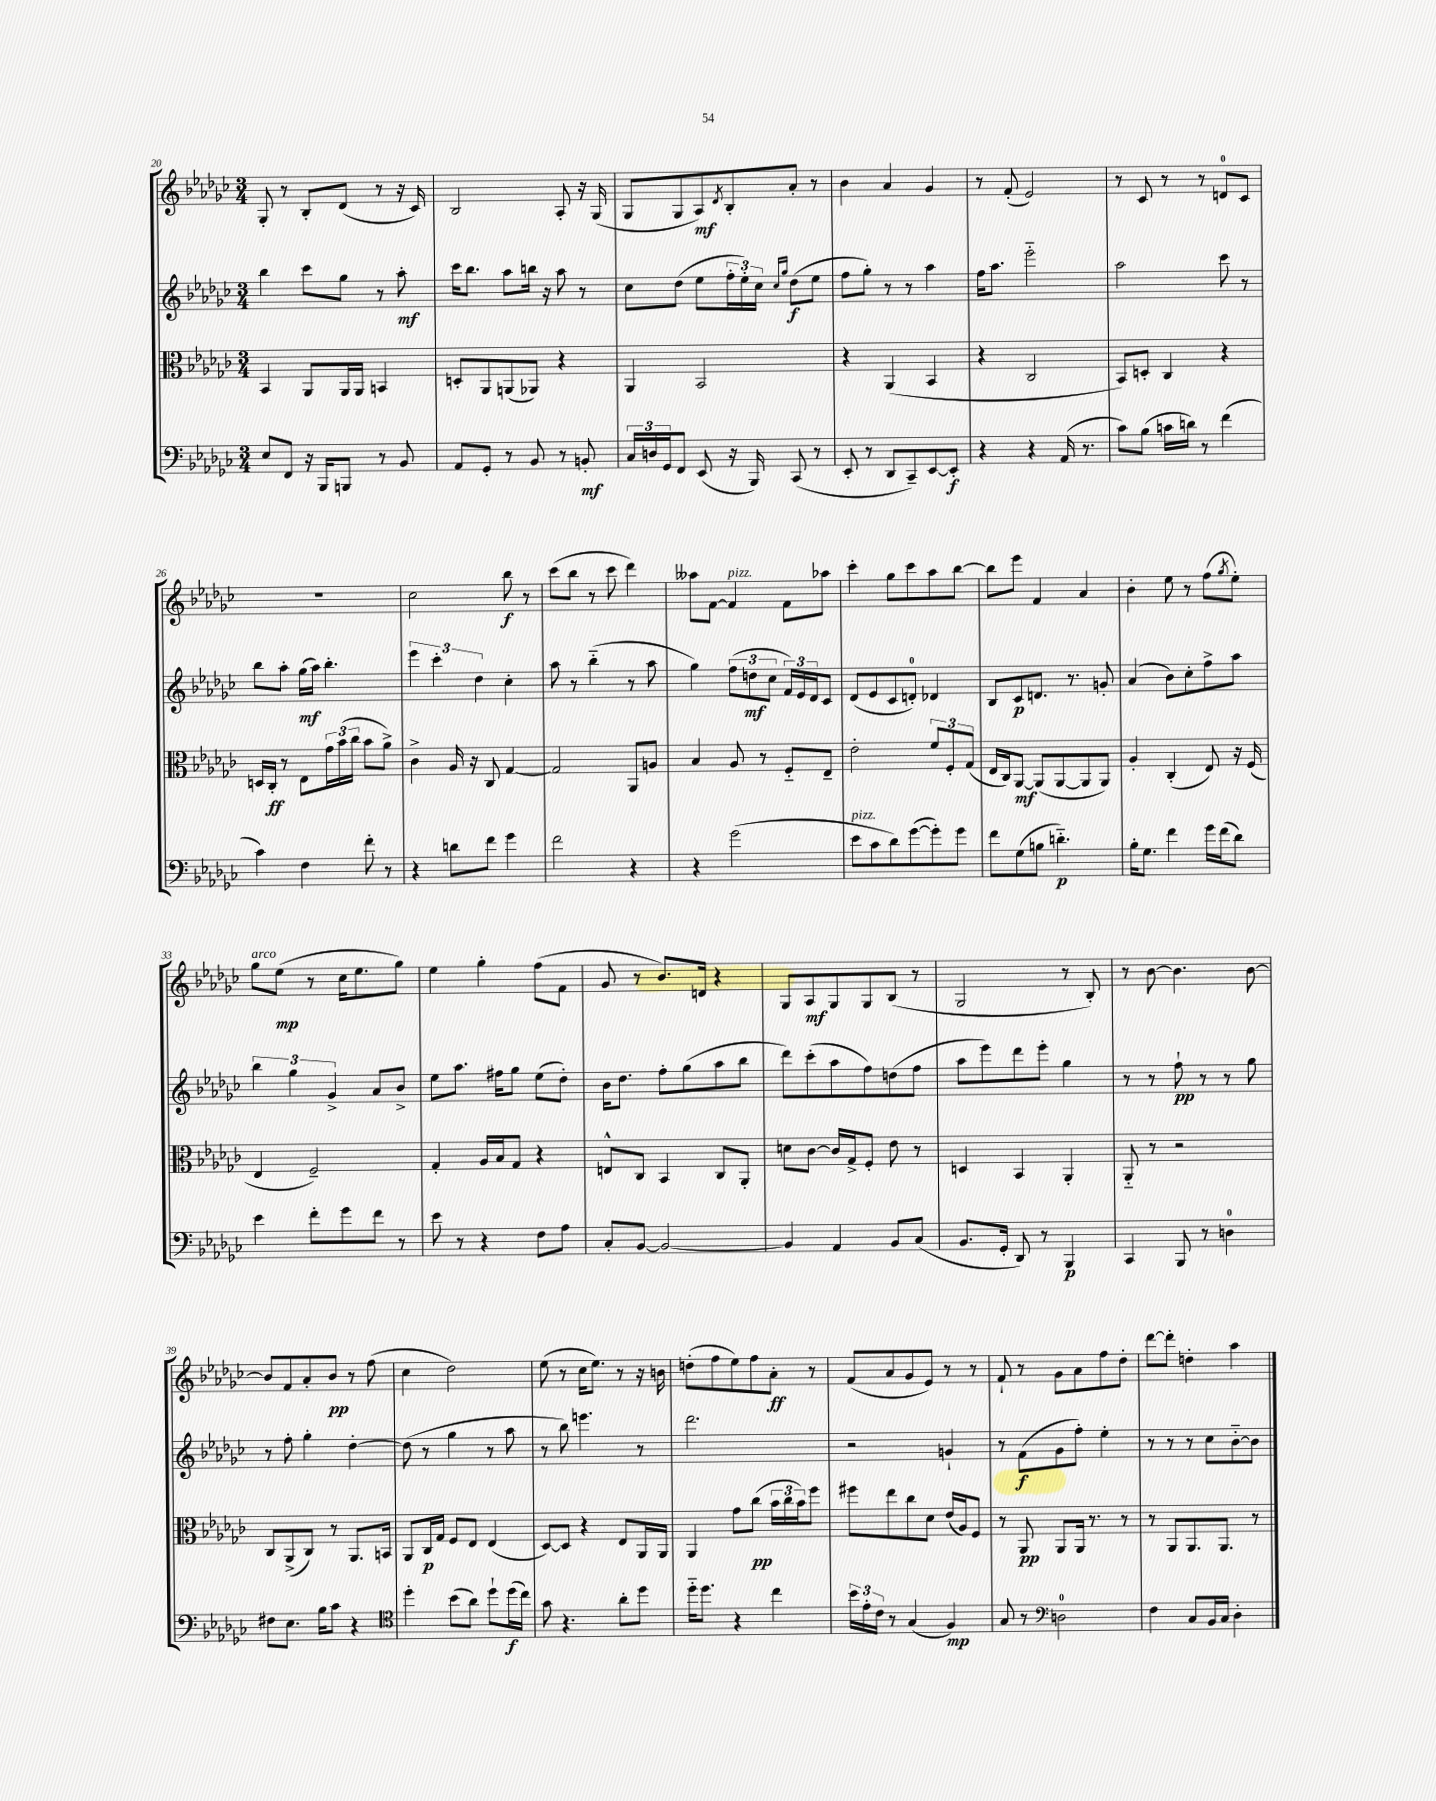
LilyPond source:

<<
\new StaffGroup <<
\new Staff = "s0" {
    \clef treble \key ges \major \numericTimeSignature \time 3/4
    ges8-. r8 bes8-. des'8( r8 r16 ces'16) |
    bes2 aes8-. r16 ges16( |
    ges8 ges8 aes8\mf) \acciaccatura { des'8 } bes8-. aes'8-. r8 |
    bes'4 aes'4 ges'4 |
    r8 f'8-.( ees'2) |
    r8 ces'8 r8 r8 d'8-0 ces'8 |
    R2. |
    ces''2 bes''8\f r8 |
    ces'''8( bes''8 r8 ces'''8 des'''4) |
    aeses''8 f'8~ f'4^\markup { \italic "pizz." } f'8 aes''8 |
    ces'''4-. ges''8 ces'''8 aes''8 bes''8~ |
    bes''8 ees'''8 f'4 aes'4 |
    bes'4-. ees''8 r8 f''8( \acciaccatura { ges''8 } ees''8-.) |
    ges''8^\markup { \italic "arco" } ees''8\mp( r8 ces''16 ees''8. ges''8) |
    ees''4 ges''4-. f''8( f'8 |
    ges'8 r8 bes'8.) d'16 r4 |
    ges8 aes8\mf ges8 ges8 bes8( r8 |
    ges2 r8 bes8-.) |
    r8 bes'8~ bes'4. bes'8~ |
    bes'8 f'8 aes'8-. bes'8\pp r8 f''8( |
    ces''4 des''2) |
    ees''8( r8 ces''16 ees''8.) r8 r16 b'16 |
    d''8-.( f''8 ees''8) f''8 aes'8-.\ff r8 |
    f'8( aes'8 ges'8 ees'8) r8 r8 |
    f'8-! r8 ges'8 aes'8 f''8 des''8-. |
    des'''8~ des'''8-. d''4-. aes''4 \bar "|." |
}
\new Staff = "s1" {
    \clef treble \key ges \major \numericTimeSignature \time 3/4
    bes''4 ces'''8 ges''8 r8 aes''8-.\mf |
    ces'''16 bes''8. aes''8 b''16 r16 aes''8 r8 |
    ces''8 des''8( ees''8 \tuplet 3/2 { f''16-. ees''16-.) ces''16 } \grace { ces''16 ges''16 } des''8\f( ees''8 |
    f''8 ges''8-.) r8 r8 aes''4 |
    f''16 aes''8. ees'''2-_ |
    aes''2 ces'''8 r8 |
    bes''8 aes''8-. ges''16\mf( aes''16) bes''4.-. |
    \tuplet 3/2 { ees'''4 ces'''4-. des''4 } ces''4-. |
    aes''8 r8 bes''4-_( r8 aes''8 |
    ges''4) \tuplet 3/2 { f''8( d''8\mf ces''8 } \tuplet 3/2 { f'16) ees'16 des'16 } ces'8 |
    des'8( ees'8 ces'8 d'8-0-.) des'4 |
    bes8 ces'8\p d'8. r8. g'8-. |
    aes'4( bes'8) ces''8-. f''8-> aes''8 |
    \tuplet 3/2 { bes''4 ges''4 ges'4-> } aes'8 bes'8-> |
    ees''8 aes''8. fis''16 ges''8 ees''8( des''8-.) |
    bes'16 des''8. f''8-. ges''8( aes''8 bes''8 |
    des'''8) ces'''8-.( aes''8 f''8) d''8( f''8 |
    aes''8 ees'''8) des'''8 ees'''8-. ges''4 |
    r8 r8 f''8-!\pp r8 r8 ges''8 |
    r8 f''8-. ges''4-. des''4~-. |
    des''8( r8 ges''4 r8 aes''8 |
    r8 bes''8) e'''4. r8 |
    des'''2. |
    r2 g'4-! |
    r8 f'8\f( ges'8 f''8-.) ees''4-. |
    r8 r8 r8 ces''8 bes'8~-_ bes'8 \bar "|." |
}
\new Staff = "s2" {
    \clef alto \key ges \major \numericTimeSignature \time 3/4
    bes,4 aes,8 aes,16 aes,16 b,4 |
    d8-. aes,8 a,8( aes,8) r4 |
    aes,4 bes,2 |
    r4 aes,4( bes,4 |
    r4 ces2 |
    bes,8) d8-. ces4 r4 |
    d16 ces16-.\ff r8 ees8 \tuplet 3/2 { ges'16 bes'16( ces''16 } bes'8 aes'8->) |
    ces'4-> aes16 r16 ces8 ges4~ |
    ges2 aes,8 a8 |
    bes4 aes8 r8 f8-_ ees8-- |
    ees'2-. \tuplet 3/2 { f'8 f8-. ges8( } |
    ees16 ces16) aes,8~\mf aes,8( aes,8~ aes,8 aes,8) |
    aes4-. ces4-.( ees8) r16 f16( |
    ees4 f2--) |
    ges4-. aes16 bes16 ges8 r4 |
    e8-^ ces8 bes,4 ces8 aes,8-. |
    d'8 ces'8~ ces'16 ges16-> f8-. ees'8 r8 |
    d4 bes,4 aes,4-. |
    aes,8-_ r8 r2 |
    ces8 aes,8->( ces8) r8 aes,8. b,16 |
    aes,8 ces16\p ges16 f8 ees8 ees4( |
    des8~) des8 r4 ees8 aes,16 aes,16 |
    aes,4 ges'8 ces''8\pp( \tuplet 3/2 { bes'16 ces''16 bes'16) } f''8 |
    fis''8 ees''8 ces''8 des'8 ees'16( aes16) f8 |
    r8 aes,8\pp aes,8 aes,16 r8. r8 |
    r8 aes,8 aes,8. aes,8. r8 \bar "|." |
}
\new Staff = "s3" {
    \clef bass \key ges \major \numericTimeSignature \time 3/4
    ees8 f,8 r16 bes,,16 b,,8 r8 bes,8 |
    aes,8 ges,8-. r8 bes,8 r8 b,8-.\mf |
    \tuplet 3/2 { ces16 d16 ges,16 } f,8 ees,8( r16 bes,,16) ces,8( r8 |
    ees,8-. r8 des,8 ces,8--) ees,8~ ees,8-.\f |
    r4 r4 aes,16( r8. |
    ces'8) bes8( c'16 d'16) r8 f'4( |
    ces'4) f4 f'8-. r8 |
    r4 d'8 f'8 ges'4 |
    f'2 r4 |
    r4 ges'2( |
    ees'8^\markup { \italic "pizz." } ces'8 des'8) ges'8~( ges'8-.) ges'8 |
    f'8 ges8( b8 d'4.-_\p) |
    bes16-. ges8. f'4 ges'16 f'16( des'8) |
    ees'4 f'8-. ges'8 f'8 r8 |
    ees'8 r8 r4 f8 aes8 |
    ces8-. bes,8~ bes,2~ |
    bes,4 aes,4 bes,8 ces8( |
    bes,8. ges,16-. des,8) r8 bes,,4\p |
    ces,4 bes,,8 r8 d4-0 |
    fis8 ees8. bes16 ces'8 r4 |
    \clef tenor des''4-. bes'8( aes'8) des''8-! des''16\f( ces''16) |
    ges'8 r4. aes'8-. des''8 |
    des''16-_ des''8. r4 ces''4 |
    \tuplet 3/2 { bes'16 ees'16-. ces'16 } r8 ges4( f4\mp) |
    ges8 r8 \clef bass d2-0 |
    f4 ces8 bes,16 ces16 des4-. \bar "|." |
}
>>
>>
\layout { \context { \Score currentBarNumber = #20 } }
